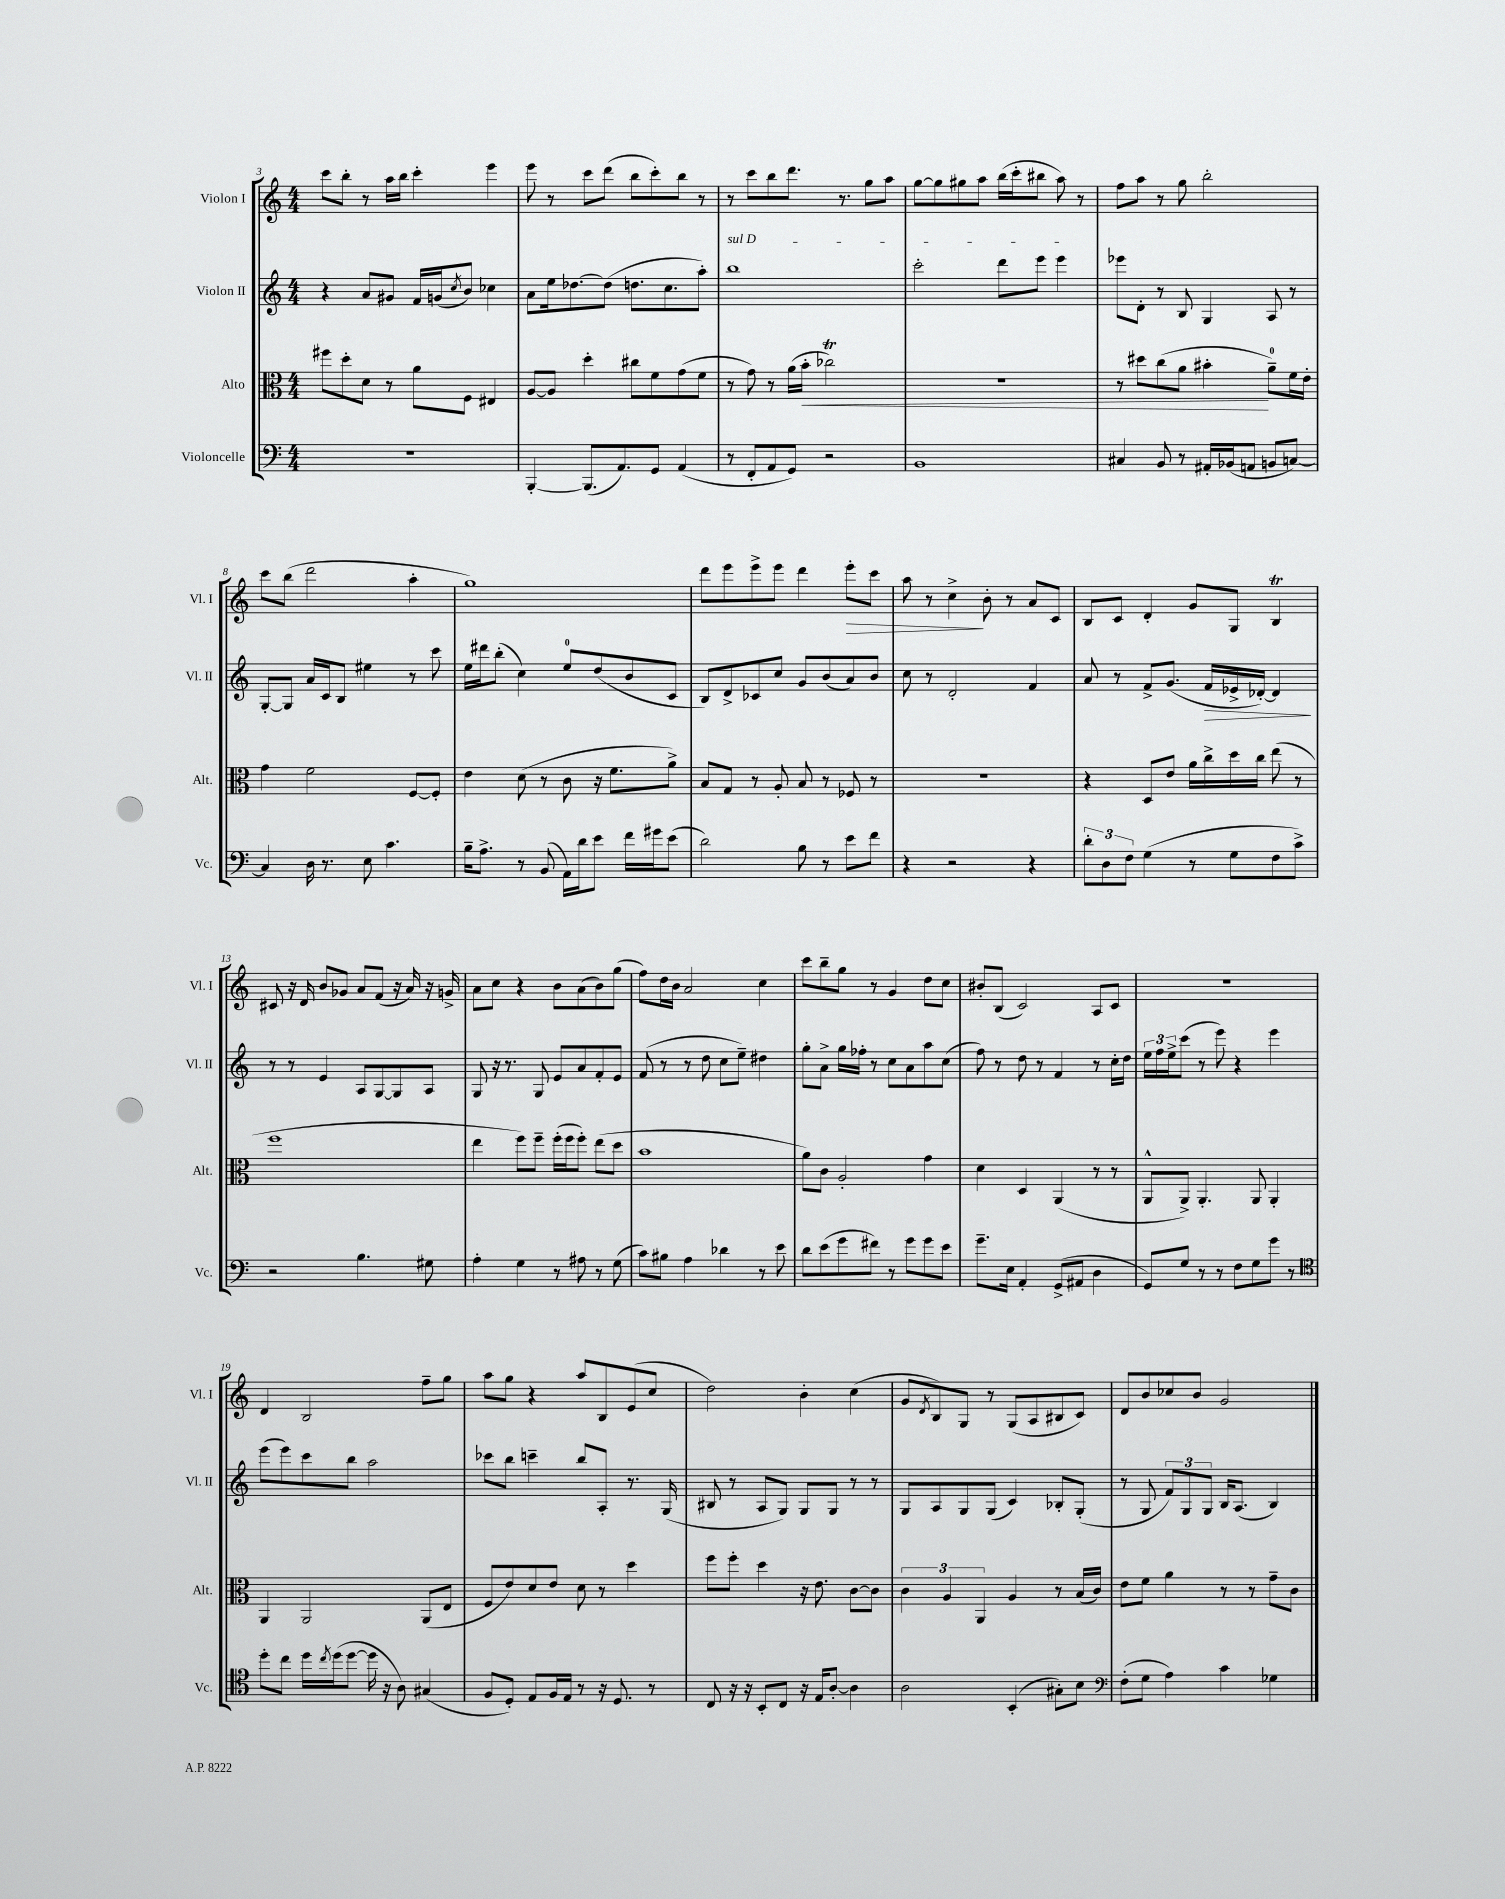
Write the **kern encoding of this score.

**kern	**kern	**kern	**kern
*staff4	*staff3	*staff2	*staff1
*clefF4	*clefC3	*clefG2	*clefG2
*k[]	*k[]	*k[]	*k[]
*M4/4	*M4/4	*M4/4	*M4/4
1r	8ff#	4r	8ccc
.	8dd'	.	8bb'
.	8d	8a	8r
.	8r	8g#	16aa
.	.	.	16bb
.	8a	16f	4ccc'
.	.	(16g	.
.	.	8qcc	.
.	8F	8b)	.
.	4E#	4cc-	4eee
=	=	=	=
[4BBB'	[8A	8a	8eee
.	8A]	16ee	8r
.	.	[8.dd-	.
(8.BBB]	4dd'	.	8ccc
.	.	(8dd-]	(8ddd
8.AA)	.	.	.
.	8cc#	8.dd	8bb
8GG	8f	.	8ccc')
.	.	8.cc	.
(4AA	(8g	.	8bb
.	8f	8aa')	8r
=	=	=	=
8r	8r	1bb	8r
8FF'	8g)	.	8ccc
8AA	8r	.	8bb
8GG)	(16a	.	8.ddd
.	16b'	.	.
2r	2cc-)	.	.
.	.	.	8.r
.	.	.	8gg
.	.	.	8aa
=	=	=	=
1BB	1r	2ccc'	[8gg
.	.	.	8gg]
.	.	.	8gg#
.	.	.	8aa
.	.	8ddd	(16bb
.	.	.	16ccc'
.	.	8eee	8bb#
.	.	4eee	8aa)
.	.	.	8r
=	=	=	=
4C#	8r	8eee-	8ff
.	8dd#	8d'	8aa
8BB	(8cc	8r	8r
8r	8a	8B	8gg
16AA#'	4b#'	4G	2bb'
(16BB-	.	.	.
8AA	.	.	.
8BB	8a~)	8A	.
[8C)	16f	8r	.
.	16e'	.	.
=	=	=	=
4C]	4g	[8G'	8ccc
.	.	8G]	(8bb
16D	2f	16a	2ddd
8.r	.	16c	.
.	.	8B	.
8E	.	4ee#	.
4.c	.	.	.
.	[8F	8r	4aa'
.	8F']	8ccc	.
=	=	=	=
16B~	4e	16ee	1gg)
8.A^	.	16ddd#	.
.	.	(8bb'	.
8r	(8d	4cc)	.
(8BB	8r	.	.
16AA)	8c	8ee	.
16d	.	.	.
8e	16r	(8dd	.
.	8.f	.	.
16f	.	8b	.
16g#	.	.	.
(8e	8a^)	8c	.
=	=	=	=
2d)	8B	8B)	8ddd
.	8G	8d^	8eee
.	8r	8c-	8eee^
.	8A'	8cc	8eee
8B	8B	8g	4ddd
8r	8r	(8b	.
8e	8F-	8a)	8eee'
8f	8r	8b	8ccc
=	=	=	=
4r	1r	8cc	8aa
.	.	8r	8r
2r	.	2d'	4cc^
.	.	.	8b'
.	.	.	8r
4r	.	4f	8a
.	.	.	8c
=	=	=	=
12d'	4r	8a	8B
12D	.	.	.
.	.	8r	8c
12F	.	.	.
(4G	8D	8f^	4d'
.	8e	(8.g	.
8r	16a	.	8g
.	16cc^	16f	.
8G	16dd	16e-^	8G
.	16cc	[16d-')	.
8F	(8ee	4d-]	4B
8c^)	8r	.	.
=	=	=	=
2r	1ff	8r	8c#
.	.	8r	16r
.	.	.	16d
.	.	4e	8b
.	.	.	8g-
4.B	.	8A	8a
.	.	[8G	(8f
.	.	8G]	16r
.	.	.	16a)
8G#	.	8A	16r
.	.	.	16g^
=	=	=	=
4A'	4ee	8G	8a
.	.	16r	8cc
.	.	8.r	.
4G	8ff)	.	4r
.	8ff~	8G	.
8r	(16ff'	8e	8b
.	16ff	.	.
8A#	8ff')	8a	(8a
8r	(8ee	8f'	8b)
(8G	8dd	8e	(8gg
=	=	=	=
8c)	1b	(8f	8ff)
8B#	.	8r	16dd
.	.	.	16b
4A	.	8r	2a
.	.	8dd	.
4d-	.	8cc	.
.	.	8ee~)	.
8r	.	4dd#	4cc
8e	.	.	.
=	=	=	=
8d	8a)	8gg'	8ccc
(8e	8c	8a^	8bb~
8g	2A'	16gg	8gg
.	.	16ff-'	.
8f#)	.	8r	8r
8r	.	8cc	4g
8g	.	8a	.
8g	4g	8aa	8dd
8e	.	(8cc	8cc
=	=	=	=
8.g~	4d	8ff)	8b#'
.	.	8r	(8B
16E	.	.	.
4AA'	4D	8dd	2c)
.	.	8r	.
(8GG^	(4AA	4f	.
8AA#	.	.	.
4D	8r	8r	8A
.	8r	16cc'	8c
.	.	16dd	.
=	=	=	=
8GG)	8AA^^	24ee	1r
.	.	24ff	.
.	.	24ee^	.
8G	8AA^)	(8ccc	.
8r	4.AA'	8r	.
8r	.	8eee)	.
8F	.	4r	.
8G	8AA	.	.
8g	4AA'	4eee	.
8r	.	.	.
=	=	=	=
*clefC4	*	*	*
8dd'	4AA	(8eee	4d
8cc	.	8eee)	.
16dd	2AA	8ccc	2B
8qcc	.	.	.
(16dd	.	.	.
[8dd	.	8bb	.
16dd]	.	2aa	.
16r	.	.	.
8A)	.	.	.
(4G#	(8AA	.	8ff~
.	8E	.	8gg
=	=	=	=
8F	8F	8ccc-	8aa
8D')	8e)	8bb	8gg
8E	8d	4ccc~	4r
16F	8e	.	.
16E	.	.	.
8r	8d	8bb	8aa
16r	8r	8A'	8B
8.D	.	.	.
.	4dd	8.r	(8e
8r	.	.	8cc
.	.	(16G	.
=	=	=	=
8C	8ff	8B#	2dd)
16r	8ff'	8r	.
16r	.	.	.
8BB'	4dd	8A	.
8C	.	8G)	.
16r	16r	8G	4b'
16E	8.e	.	.
[8A'	.	8G	.
4A]	[8c	8r	(4cc
.	8c]	8r	.
=	=	=	=
2A	6c	8G	8g
.	.	.	8qd
.	.	8A	8B)
.	6A	.	.
.	.	8G	8G
.	6AA	.	.
.	.	(8G	8r
(4BB'	4A	4c)	(8G
.	.	.	8A
8G#')	8r	8B-'	8B#
8B	(16B	(8G'	8c)
.	16c)	.	.
=	=	=	=
*clefF4	*	*	*
(8F'	8e	8r	8d
8G	8f	8G	8b
4A)	4a	12f)	8cc-
.	.	12G	.
.	.	.	8b
.	.	12G	.
4c	8r	16B	2g
.	.	(8.A	.
.	8r	.	.
4G-	8g~	4B)	.
.	8c	.	.
==	==	==	==
*-	*-	*-	*-
